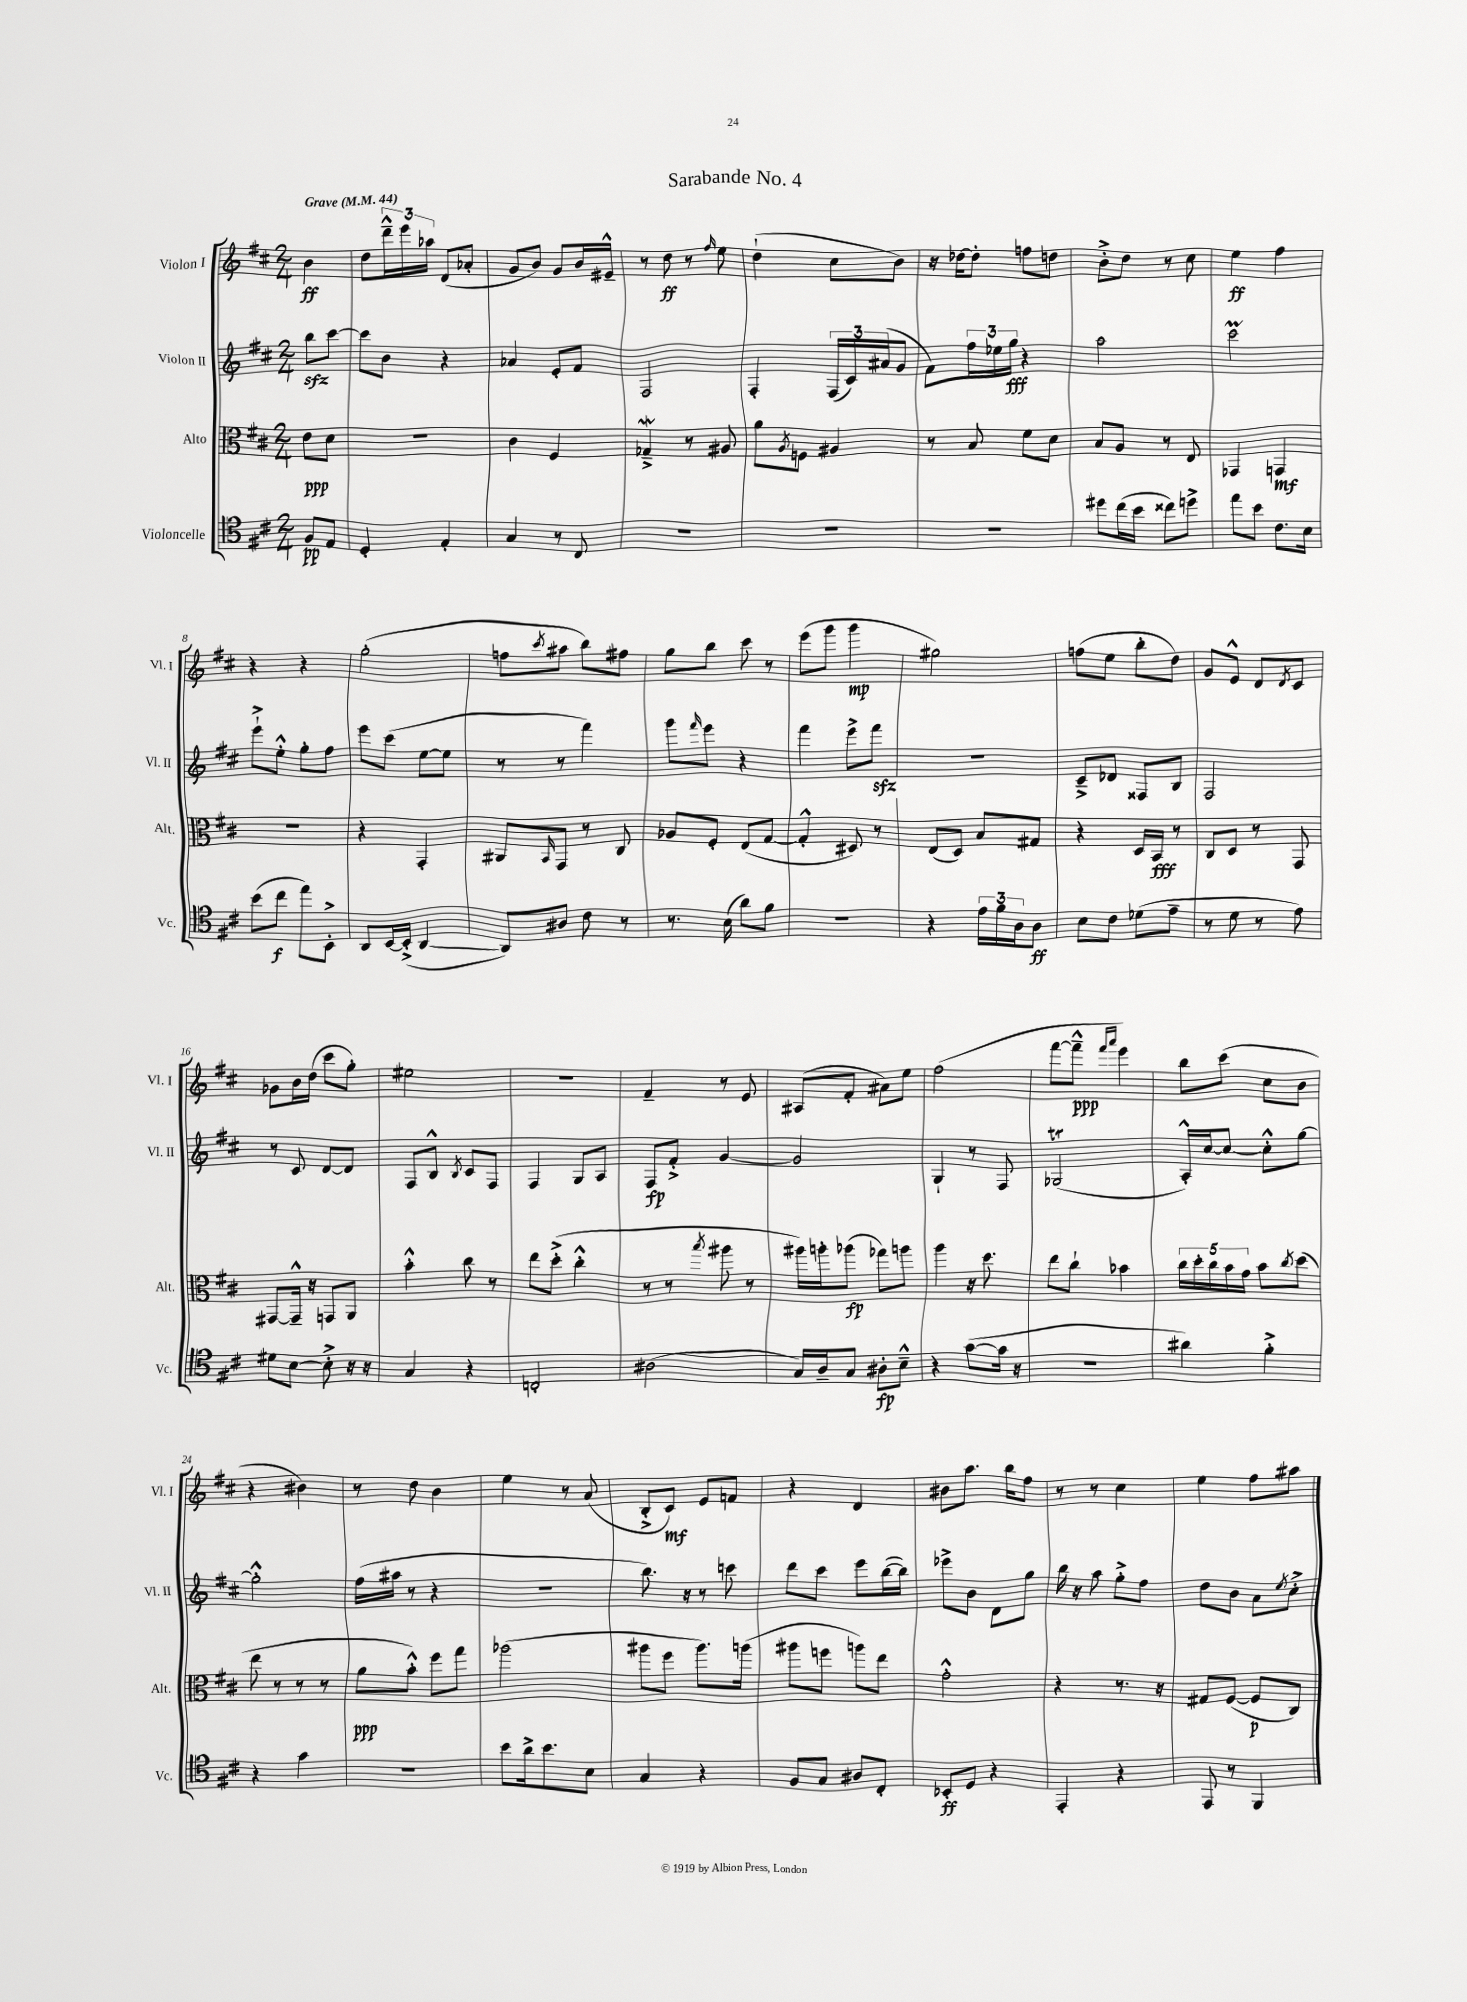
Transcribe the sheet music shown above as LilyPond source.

\header { title = "Sarabande No. 4" }
<<
\new StaffGroup <<
\new Staff = "s0" \with { instrumentName = "Violon I" shortInstrumentName = "Vl. I" } {
    \clef treble \key d \major \numericTimeSignature \time 2/4 \partial 4 \tempo "Grave" 4 = 44
    b'4\ff |
    d''8 \tuplet 3/2 { d'''16---^ e'''16 aes''16 } d'8( aes'8-. |
    g'8 b'8) g'8 b'16 eis'16---^ |
    r8 d''8\ff r8 \grace { fis''16 } e''8 |
    d''4-!( cis''8 b'8) |
    r16 des''16~ des''8-. f''8 d''8 |
    b'8-.-> d''8 r8 cis''8 |
    e''4\ff fis''4 |
    r4 r4 |
    g''2-.( |
    f''8 \acciaccatura { cis'''8 } ais''8 b''8) fis''8 |
    g''8 b''8 cis'''8 r8 |
    e'''8( g'''8 g'''4\mp |
    gis''2) |
    f''8( e''8 b''8-. d''8) |
    g'8 e'8-^ d'8 \acciaccatura { d'8 } cis'8 |
    ges'8 b'16 d''16( cis'''8 g''8-.) |
    eis''2 |
    r2 |
    fis'4-- r8 e'8 |
    ais8( fis'8-. ais'8) e''8 |
    fis''2( |
    fis'''8~ fis'''8---^\ppp \grace { fis'''16 a'''16 } e'''4) |
    b''8 cis'''8( cis''8 b'8 |
    r4 bis'4) |
    r8 d''8 b'4 |
    e''4 r8 a'8( |
    b8-.-> cis'8\mf) e'8 f'8 |
    r4 d'4 |
    bis'8 a''8. b''16 fis''8 |
    r8 r8 cis''4 |
    e''4 fis''8 ais''8 \bar "|." |
}
\new Staff = "s1" \with { instrumentName = "Violon II" shortInstrumentName = "Vl. II" } {
    \clef treble \key d \major \numericTimeSignature \time 2/4 \partial 4
    b''8\sfz cis'''8~ |
    cis'''8 b'8 r4 |
    aes'4 e'8-. fis'8 |
    fis2 |
    fis4-. \tuplet 3/2 { fis16( cis'16) ais'16( } g'8 |
    fis'8) \tuplet 3/2 { fis''16 ees''16 g''16\fff } r4 |
    a''2 |
    cis'''2\prall |
    e'''8-!-> e''8-.-^ g''8-. fis''8 |
    e'''8 cis'''8( e''8~ e''8 |
    r8 r8 fis'''4) |
    g'''8 \grace { fis'''16 } e'''8 r4 |
    fis'''4 e'''8-> fis'''8\sfz |
    R2 |
    cis'8---> des'8 fisis8 b8 |
    fis2 |
    r8 cis'8 d'8~ d'8 |
    fis8 b8-^ \acciaccatura { b8 } cis'8 fis8 |
    fis4 g8 a8 |
    fis8\fp fis'8-.-> g'4~ |
    g'2 |
    g4-! r8 fis8 |
    ges2\trill( |
    a16-.-^) cis''16~ cis''8~ cis''8-.-^ g''8~ |
    g''2-.-^ |
    fis''16( ais''16 r8 r4 |
    R2 |
    b''8.) r16 r8 c'''8 |
    d'''8 cis'''8 e'''8 b''16~( b''16) |
    ees'''8-> b'8 d'8 g''8 |
    b''16 r16 a''8 g''8-.-> fis''8 |
    d''8 b'8 a'8 \acciaccatura { e''8 } cis''8-.-> \bar "|." |
}
\new Staff = "s2" \with { instrumentName = "Alto" shortInstrumentName = "Alt." } {
    \clef alto \key d \major \numericTimeSignature \time 2/4 \partial 4
    e'8\ppp d'8 |
    r2 |
    cis'4 fis4 |
    ges4--->\mordent r8 ais8 |
    a'8 \acciaccatura { a8 } f8 ais4 |
    r8 b8 fis'8 d'8 |
    b8 a8 r8 e8 |
    ges,4 g,4\mf |
    R2 |
    r4 g,4-. |
    ais,8 \grace { b,16 } g,8 r8 cis8 |
    aes8 fis8-. e8( g8~ |
    g4-.-^ dis8) r8 |
    e8( d8) b8 gis8 |
    r4 d16 b,16\fff r8 |
    cis8 d8 r8 g,8 |
    gis,8~ gis,16---^ r16 g,8 a,8 |
    b'4-.-^ cis''8 r8 |
    e''8 d''8-.->( cis''4-.-^ |
    r8 r8 \acciaccatura { b''8 } ais''8 r8 |
    ais''16) a''16-. aes''8\fp( ges''8) a''8 |
    a''4 r16 d''8. |
    e''8 cis''8-! bes'4 |
    \tuplet 5/4 { cis''16 d''16-. cis''16 b'16 g'16 } b'8 \acciaccatura { cis''8 } d''8( |
    e''8 r8 r8 r8 |
    a'8\ppp b'8-.-^) fis''8 g''8 |
    aes''2( |
    ais''8 fis''8 ais''8.) a''16( |
    ais''8 f''8 a''8) e''8 |
    g'2-.-^ |
    r4 r8. r16 |
    gis8 fis8~( fis8\p cis8) \bar "|." |
}
\new Staff = "s3" \with { instrumentName = "Violoncelle" shortInstrumentName = "Vc." } {
    \clef tenor \key d \major \numericTimeSignature \time 2/4 \partial 4
    fis8\pp e8 |
    d4-. e4-. |
    g4 r8 cis8 |
    R2 |
    R2 |
    R2 |
    dis''8 cis''16( b'16 cisis''8) d''8-> |
    e''8 b'8 cis'8. b16 |
    b'8( cis''8\f e''8) b,8-.-> |
    a,8 b,16~ b,16-.->( a,4~ |
    a,8) ais8 cis'8 r8 |
    r8. b16( a'8) fis'8 |
    r2 |
    r4 \tuplet 3/2 { e'16 fis'16 a16 } a8\ff |
    b8 cis'8 des'8( e'8-- |
    r8 d'8 r8 e'8) |
    dis'8 b8~ b8-.-> r16 r16 |
    g4 r4 |
    c2-. |
    ais2( |
    g16) a16-- g8 ais8-.\fp b8---^ |
    r4 g'8~( g'16 r16 |
    r2 |
    ais'4) fis'4-.-> |
    r4 g'4 |
    R2 |
    b'8 a'16-> b'8. b8 |
    g4 r4 |
    fis8 g8 ais8 cis8-. |
    bes,8-.\ff d8 r4 |
    e,4-. r4 |
    e,8 r8 fis,4 \bar "|." |
}
>>
>>
